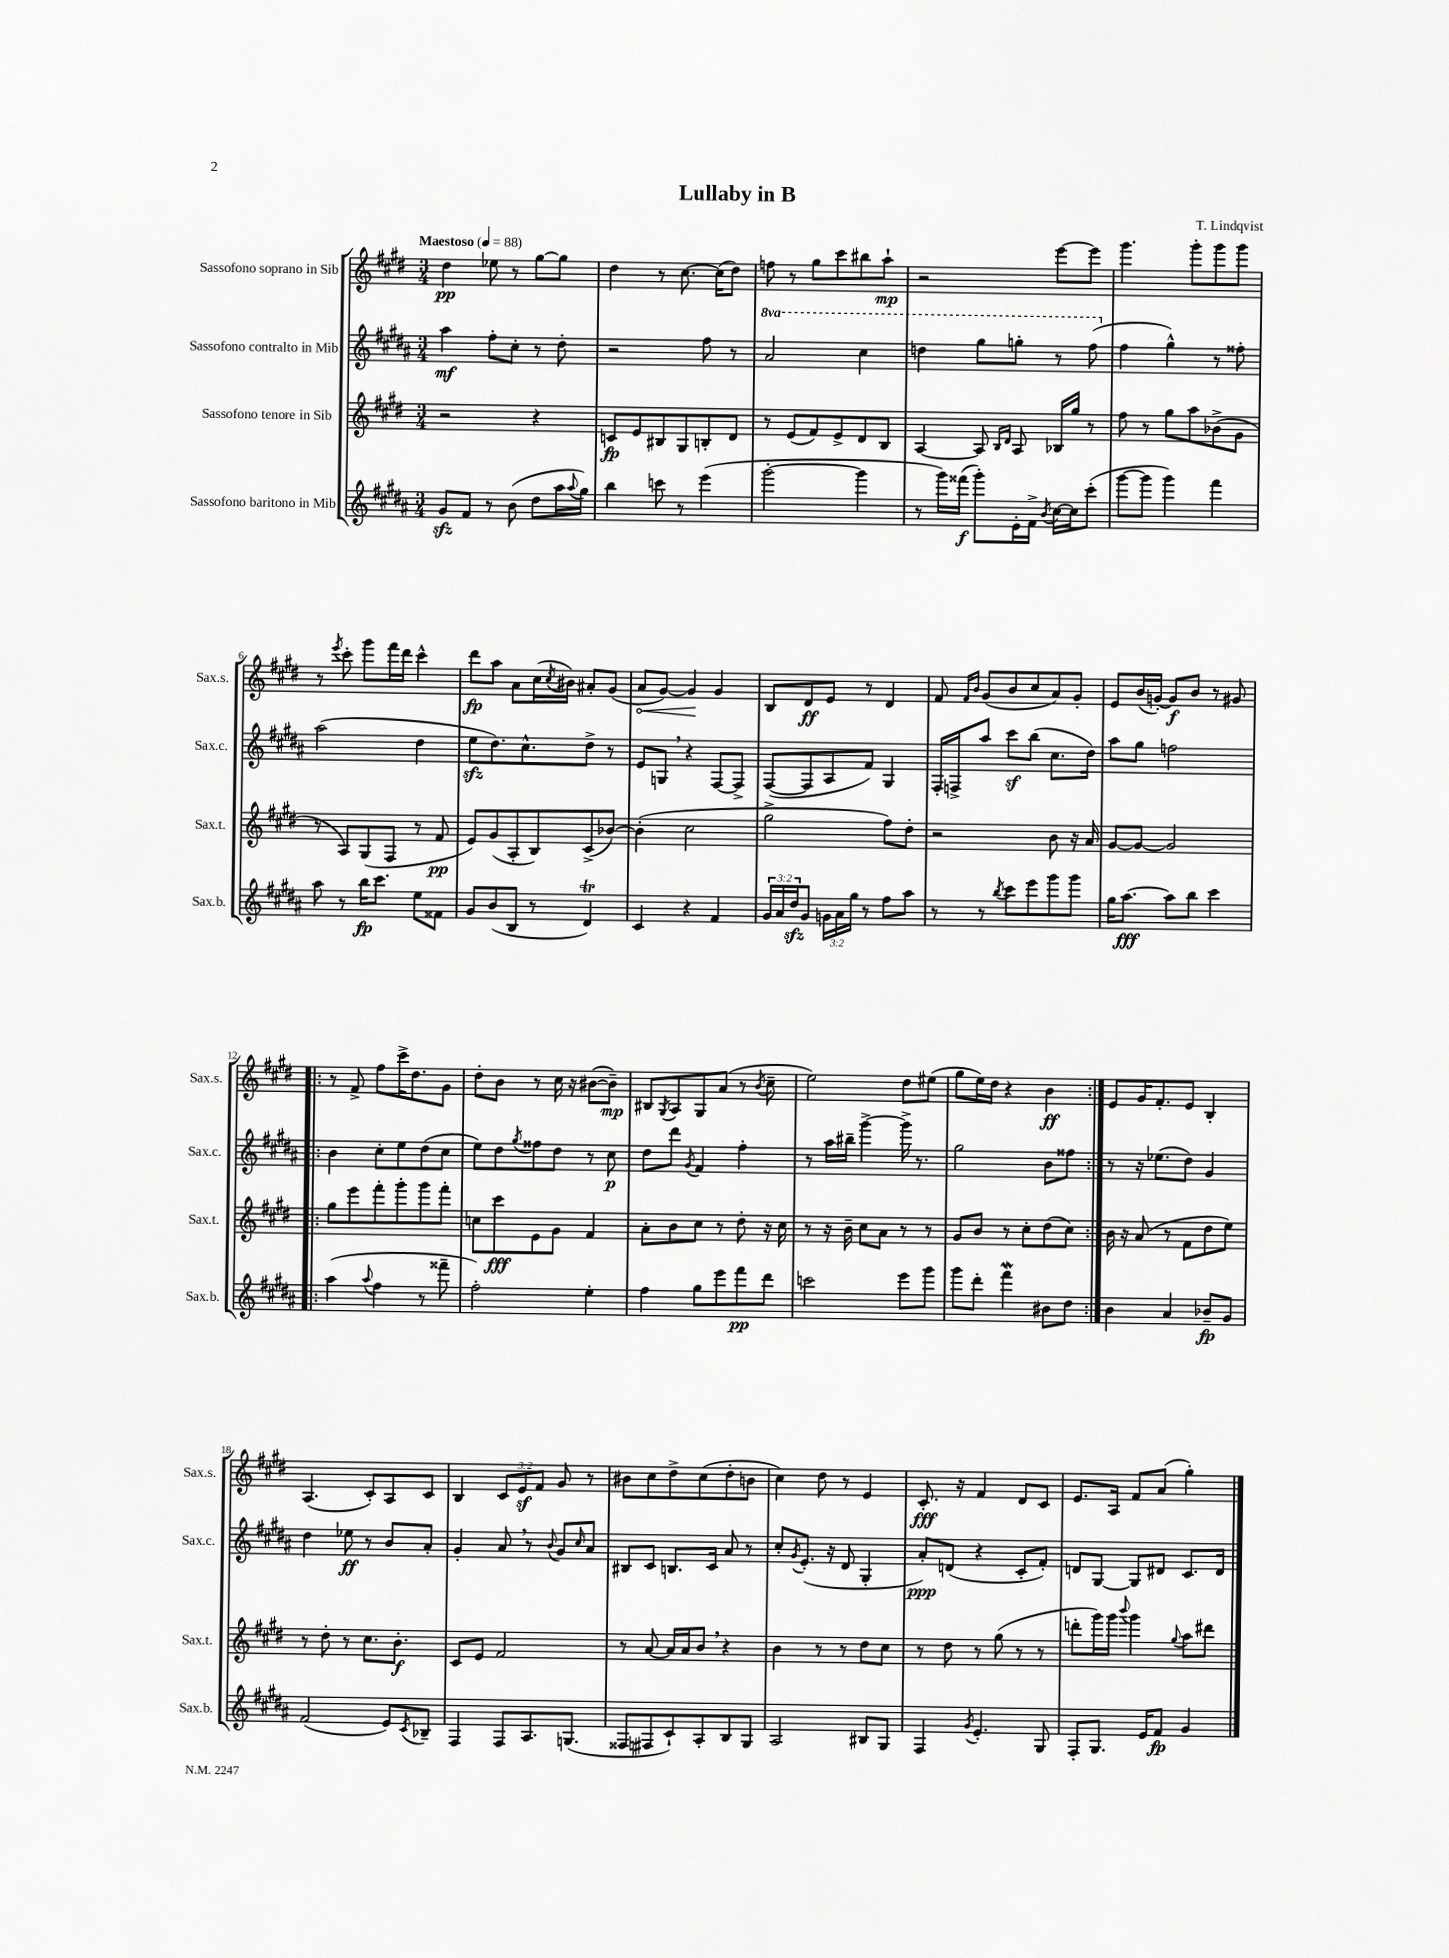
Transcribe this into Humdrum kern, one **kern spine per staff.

**kern	**dynam	**kern	**dynam	**kern	**dynam	**kern	**dynam
*part4	*part4	*part3	*part3	*part2	*part2	*part1	*part1
*staff4	*staff4	*staff3	*staff3	*staff2	*staff2	*staff1	*staff1
*I"Sassofono baritono in Mib	*	*I"Sassofono tenore in Sib	*	*I"Sassofono contralto in Mib	*	*I"Sassofono soprano in Sib	*
*I'Sax.b.	*	*I'Sax.t.	*	*I'Sax.c.	*	*I'Sax.s.	*
*clefG2	*	*clefG2	*	*clefG2	*	*clefG2	*
*k[f#c#g#d#a#]	*	*k[f#c#g#d#]	*	*k[f#c#g#d#a#]	*	*k[f#c#g#d#]	*
*M3/4	*	*M3/4	*	*M3/4	*	*M3/4	*
*MM88	*	*MM88	*	*MM88	*	*MM88	*
=1	=1	=1	=1	=1	=1	=1	=1
!	!	!	!	!	!	!LO:TX:a:B:t=Maestoso	!
8g#zz/L	.	2r	.	4aa#\	mf	4dd#\	pp
8f#/J	.	.	.	.	.	.	.
8r	.	.	.	8ff#'\L	.	8ee-X\	.
(8b\	.	.	.	8cc#'\J	.	8r	.
8dd#\L	.	4r	.	8r	.	[8gg#\L	.
16aa#\L	.	.	.	8dd#'\	.	8gg#\J]	.
8qqaa#/	.	.	.	.	.	.	.
16gg#\JJ)	.	.	.	.	.	.	.
=2	=2	=2	=2	=2	=2	=2	=2
4bb\	.	8cn/L	fp	2r	.	4dd#\	.
.	.	8e/	.	.	.	.	.
8cccn\	.	8B#X/	.	.	.	8r	.
8r	.	8G#/	.	.	.	[8.cc#\	.
(4eee\	.	8Bn'/	.	8ff#\	.	.	.
.	.	.	.	.	.	(16cc#\KL]	.
.	.	8d#/J	.	8r	.	8dd#\J)	.
=3	=3	=3	=3	=3	=3	=3	=3
*	*	*	*	*8va	*	*	*
[2ggg#'\	.	8r	.	2aa#/	.	8ffn\	.
.	.	(8e/L	.	.	.	8r	.
.	.	8f#/)	.	.	.	8gg#\L	.
.	.	8e^/	.	.	.	8ccc#\	.
4ggg#\]	.	8d#/	.	4ccc#\	.	8bb#X\	.
.	.	8B/J	.	.	.	8aa`\J	mp
=4	=4	=4	=4	=4	=4	=4	=4
8r	.	[4A/	.	4dddn\	.	2r	.
16ggg#\LL)	.	.	.	.	.	.	.
(16fff##X\JJ	f	.	.	.	.	.	.
8ggg#'\L)	.	8A/]	.	8ggg#\L	.	.	.
.	.	16qqB/LL	.	.	.	.	.
.	.	16qqd#/JJ	.	.	.	.	.
16e'\L	.	8A/	.	8gggn'\J	.	.	.
16f#^\JJ	.	.	.	.	.	.	.
8qb/	.	.	.	.	.	.	.
[16cc#\LL	.	16B-X/LL	.	8r	.	[8eee\L	.
16cc#\J]	.	16gg#/JJ	.	.	.	.	.
(8ccc#'\J	.	8r	.	(8fff#\	.	8eee\J]	.
=5	=5	=5	=5	=5	=5	=5	=5
*	*	*	*	*X8va	*	*	*
[8ggg#\L	.	8ff#\	.	4ff#\	.	4.ggg#\	.
8ggg#\J]	.	8r	.	.	.	.	.
4ggg#\)	.	8gg#\L	.	4gg#^^\)	.	.	.
.	.	8aa\	.	.	.	8ggg#'\L	.
4fff#\	.	(8b-X^\	.	8r	.	8ggg#\	.
.	.	8g#\J	.	8ff##X'\	.	8ggg#\J	.
!!LO:LB:g=z
=6	=6	=6	=6	=6	=6	=6	=6
8aa#\	.	8r	.	(2aa#\	.	8r	.
.	.	.	.	.	.	8qeee/	.
8r	.	8A/L)	.	.	.	8ccc#'\	.
16bb\KL	fp	(8G#/	.	.	.	8ggg#\L	.
8.ccc#\J	.	.	.	.	.	.	.
.	.	8F#/J	.	.	.	16fff#\L	.
.	.	.	.	.	.	16ddd#\JJ	.
8ee\L	.	8r	.	4dd#\	.	4ccc#^^\	.
8f##X\J	.	8f#/	pp	.	.	.	.
=7	=7	=7	=7	=7	=7	=7	=7
8g#/L	.	8e/L)	.	8eezz\L	.	8ddd#\L	fp
(8b/	.	(8g#/	.	8.dd#\)	.	8aa\J	.
8B/J	.	8A'/	.	.	.	8a\L	.
.	.	.	.	8.cc#^^\	.	.	.
8r	.	8B/)	.	.	.	(16cc#\L	.
.	.	.	.	.	.	8qcc#/	.
.	.	.	.	.	.	16b#X\JJ)	.
4d#t/)	.	(8c#^/	.	8dd#^\J	.	8a#X'/L	.
.	.	[8b-X/J)	.	8r	.	(8g#/J	.
=8	=8	=8	=8	=8	=8	=8	=8
!	!	!	!	!	!	!	!LO:HP:b
4c#/	.	(4b-'\]	.	8e/L	.	8a/L	<
.	.	.	.	8Gn,/J	.	[8g#/J)	.
4r	.	2cc#\	.	4r	.	4g#/]	.
4f#/	.	.	.	[8F#/L	.	4g#/	[
.	.	.	.	8F#^/J]	.	.	.
=9	=9	=9	=9	=9	=9	=9	=9
24g#/LL	.	2gg#^\	.	([8F#/L	.	8B/L	.
24a#/	.	.	.	.	.	.	.
24dd#zz/J	.	.	.	.	.	.	.
8g#/J	.	.	.	8F#/]	.	8d#/	ff
24gn\LL	.	.	.	8A#/	.	8e/J	.
24a#\	.	.	.	.	.	.	.
24gg#\JJ	.	.	.	.	.	.	.
8r	.	.	.	8f#/J)	.	8r	.
8ff#\L	.	8ff#\L)	.	4G#/	.	4d#/	.
8aa#\J	.	8dd#'\J	.	.	.	.	.
=10	=10	=10	=10	=10	=10	=10	=10
8r	.	2r	.	16F#'/LL	.	8f#/	.
.	.	.	.	16Fn^/J	.	.	.
.	.	.	.	.	.	16qqf#/LL	.
.	.	.	.	.	.	16qqb/JJ	.
8r	.	.	.	8aa#/J	.	(8g#/L	.
8qbb/	.	.	.	.	.	.	.
8ccc#\L	.	.	.	8ccc#z\L	.	8b/	.
8eee\	.	.	.	(8bb\J	.	8cc#/	.
8ggg#\	.	8b\	.	8.cc#\L	.	8a/)	.
8ggg#\J	.	16r	.	.	.	8g#'/J	.
.	.	16a/	.	16dd#\Jk)	.	.	.
=11	=11	=11	=11	=11	=11	=11	=11
16gg#\KL	.	[8g#/L	.	8aa#\L	.	8e/L	.
[8.aa#\J	fff	.	.	.	.	.	.
.	.	8g#/J_	.	8gg#\J	.	(16b/L	.
.	.	.	.	.	.	[16gn'/JJ)	.
8aa#\L]	.	2g#/]	.	2ffn\	.	8g/L]	f
8bb\J	.	.	.	.	.	8b/J	.
4ccc#\	.	.	.	.	.	8r	.
.	.	.	.	.	.	8g#X/	.
!!LO:LB:g=z
=12!|:	=12!|:	=12!|:	=12!|:	=12!|:	=12!|:	=12!|:	=12!|:
(4aa#\	.	8gg#\L	.	4b\	.	8r	.
.	.	8eee\	.	.	.	8f#^/	.
8qqaa#/	.	.	.	.	.	.	.
4ff#\	.	8fff#'\	.	8cc#'\L	.	8ff#\L	.
.	.	8ggg#'\	.	8ee\	.	16ccc#^\K	.
.	.	.	.	.	.	8.dd#\	.
8r	.	8ggg#\	.	(8dd#\	.	.	.
8fff##X~\	.	8fff#'\J	.	8cc#\J	.	8g#\J	.
=13	=13	=13	=13	=13	=13	=13	=13
2ff#'\)	.	8ccn\L	.	8ee\L)	.	8dd#'\L	.
.	.	8ccc#\	fff	8dd#\	.	8b\J	.
.	.	.	.	8qgg#/	.	.	.
.	.	8e\	.	8ff##X\	.	8r	.
.	.	8g#\J	.	8dd#\J	.	16cc#\	.
.	.	.	.	.	.	16r	.
4ee'\	.	4f#/	.	8r	.	([8b#X\L	.
.	.	.	.	8cc#\	p	8b#~\J])	mp
=14	=14	=14	=14	=14	=14	=14	=14
4ff#\	.	8a'\L	.	8dd#\L	.	8B#X/L	.
.	.	.	.	.	.	8qG#/	.
.	.	8b\	.	8ddd#\J	.	8A/	.
.	.	.	.	8qg#/	.	.	.
8gg#\L	.	8cc#\J	.	4f#/	.	8G#/	.
8eee\	.	8r	.	.	.	(8a/J	.
8fff#\	pp	8dd#'\	.	4ff#'\	.	8r	.
.	.	.	.	.	.	8qb/	.
8ddd#\J	.	16r	.	.	.	8cc#~\	.
.	.	16cc#\	.	.	.	.	.
=15	=15	=15	=15	=15	=15	=15	=15
2cccn\	.	8r	.	8r	.	2ee\)	.
.	.	16r	.	16aa#\LL	.	.	.
.	.	16b~\	.	16bb#X~\JJ	.	.	.
.	.	8cc#\L	.	[4ggg#^\	.	.	.
.	.	8a\J	.	.	.	.	.
8eee\L	.	8r	.	16ggg#^\]	.	8dd#\L	.
.	.	.	.	8.r	.	.	.
8ggg#\J	.	8r	.	.	.	(8ee#X\J	.
=16	=16	=16	=16	=16	=16	=16	=16
8ggg#\L	.	8g#/L	.	2gg#\	.	8gg#\L	.
8ddd#'\J	.	8b/J	.	.	.	16ee\L)	.
.	.	.	.	.	.	16dd#\JJ	.
4fff#W\	.	8r	.	.	.	4r	.
.	.	8cc#'\L	.	.	.	.	.
8b#X\L	.	(8dd#\	.	8b\L	.	4b\	ff
8dd#\J	.	8cc#\J)	.	8ff##X\J	.	.	.
=17:|!	=17:|!	=17:|!	=17:|!	=17:|!	=17:|!	=17:|!	=17:|!
4b\	.	16b\	.	8r	.	8e/L	.
.	.	16r	.	.	.	.	.
.	.	(8a/	.	16r	.	16g#/K	.
.	.	.	.	(8.ee-X\L	.	8.f#'/	.
4a#/	.	8r	.	.	.	.	.
.	.	8f#\L	.	8dd#\J)	.	8e/J	.
8b-X~/L	fp	8dd#\	.	4g#/	.	4B'/	.
8g#/J	.	8ee\J)	.	.	.	.	.
!!LO:LB:g=z
=18	=18	=18	=18	=18	=18	=18	=18
(2f#/	.	8r	.	4dd#\	.	(4.A/	.
.	.	8dd#'\	.	.	.	.	.
.	.	8r	.	8ee-X\	ff	.	.
.	.	8.cc#\L	.	8r	.	8c#'/L)	.
8e/L)	.	.	.	8b/L	.	8A/	.
.	.	8.b'\J	f	.	.	.	.
8qc#/	.	.	.	.	.	.	.
8B-X~/J	.	.	.	8a#'/J	.	8c#/J	.
=19	=19	=19	=19	=19	=19	=19	=19
4F#/	.	8c#/L	.	4g#'/	.	4B/	.
.	.	8e/J	.	.	.	.	.
8F#/L	.	2f#/	.	8a#,/	.	12c#/L	.
.	.	.	.	.	.	12ez/	.
8.A#/	.	.	.	8r	.	.	.
.	.	.	.	.	.	12f#/J	.
.	.	.	.	8qqb/	.	.	.
.	.	.	.	8g#/L	.	8g#/	.
(8.Gn/J	.	.	.	.	.	.	.
.	.	.	.	16qqcc#/	.	.	.
.	.	.	.	8a#/J	.	8r	.
=20	=20	=20	=20	=20	=20	=20	=20
8F##X/L	.	8r	.	8B#X/L	.	8b#X\L	.
8F#X/	.	[8a/	.	8c#/J	.	8cc#\	.
8c#`/)	.	16a/LL]	.	8.Bn/L	.	8dd#^\	.
.	.	16a/J	.	.	.	.	.
8A#'/	.	8b,/J	.	.	.	(8cc#\	.
.	.	.	.	16c#/Jk	.	.	.
8B/	.	4r	.	8a#/	.	8dd#'\	.
8G#/J	.	.	.	8r	.	8bn\J	.
=21	=21	=21	=21	=21	=21	=21	=21
2A#/	.	4b\	.	8cc#'/L	.	4cc#\)	.
.	.	.	.	8qg#/	.	.	.
.	.	.	.	(8.e'/J	.	.	.
.	.	8r	.	.	.	8dd#\	.
.	.	.	.	16r	.	.	.
.	.	8r	.	8d#/	.	8r	.
8B#X/L	.	8dd#\L	.	4G#'/	.	4e/	.
8G#/J	.	8cc#\J	.	.	.	.	.
=22	=22	=22	=22	=22	=22	=22	=22
4F#/	.	8r	.	8a#'/L)	ppp	8.c#'/	fff
.	.	8dd#\	.	(8dn/J	.	.	.
.	.	.	.	.	.	16r	.
8qg#/	.	.	.	.	.	.	.
4.e'/	.	8r	.	4r	.	4f#/	.
.	.	(8gg#\	.	.	.	.	.
.	.	8r	.	8c#'/L	.	8d#/L	.
8G#/	.	8r	.	8f#'/J)	.	8c#/J	.
=23	=23	=23	=23	=23	=23	=23	=23
8F#'/L	.	8dddn'\L	.	8dn/L	.	8.e/L	.
8.G#/J	.	16ggg#\L)	.	[8G#/J	.	.	.
.	.	16ggg#\JJ	.	.	.	16A/Jk	.
.	.	8qqbbb/	.	.	.	.	.
.	.	4ggg#\	.	8G#/L]	.	8f#/L	.
16e/KL	.	.	.	.	.	.	.
8f#/J	fp	.	.	8d#X/J	.	(8a/J	.
.	.	8qqgg#/	.	.	.	.	.
4g#/	.	8aa\L	.	8.c#/L	.	4gg#'\)	.
.	.	8ddd#X\J	.	.	.	.	.
.	.	.	.	16d#/Jk	.	.	.
==	==	==	==	==	==	==	==
*-	*-	*-	*-	*-	*-	*-	*-
